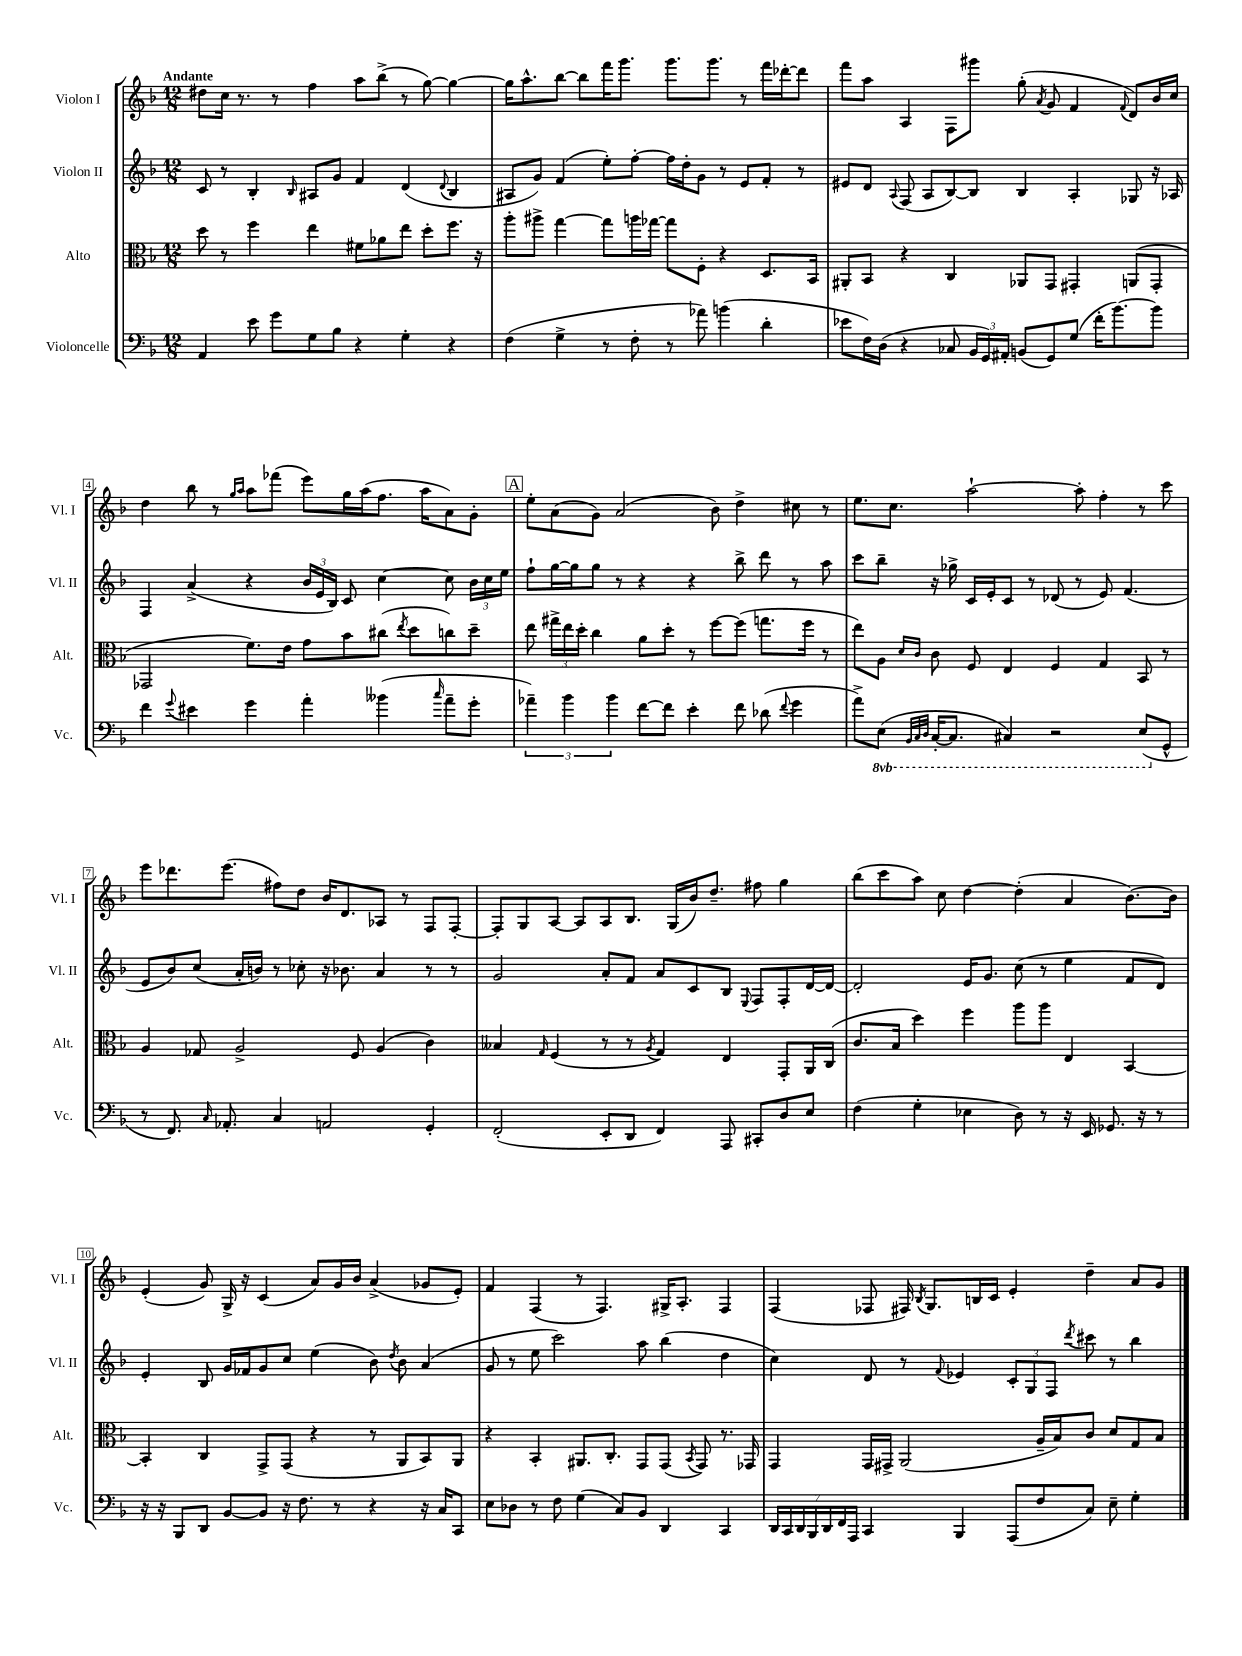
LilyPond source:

<<
\new StaffGroup <<
\new Staff = "s0" \with { instrumentName = "Violon I" shortInstrumentName = "Vl. I" } {
    \clef treble \key f \major \numericTimeSignature \time 12/8 \tempo "Andante"
    \autoBeamOff dis''8[ c''16] r8. r8 f''4 a''8[ bes''8]->( r8 g''8~) g''4~ |
    g''16[ a''8.-^ bes''8]~ bes''8[ f'''16 g'''8.] g'''8.[ g'''8.] r8 f'''16[ des'''16~-. des'''8] |
    f'''8[ a''8] a4 f8[ gis'''8] g''8-.( \acciaccatura { a'8 } g'8 f'4 \appoggiatura { f'8 } d'8[) bes'16 c''16] |
    d''4 bes''8 r8 \grace { g''16[ a''16] } a''8[ fes'''8]( e'''8[) g''16 a''16( f''8.] a''16[ a'8) g'8]-. |
    \mark \markup { \box "A" } e''8[-. a'8( g'8]) a'2( bes'8) d''4-> cis''8 r8 |
    e''8.[ c''8.] a''2~-! a''8-. f''4-. r8 c'''8 |
    e'''8[ des'''8. e'''8.]( fis''8[) d''8] bes'16[ d'8. aes8] r8 f8[ f8]~-. |
    f8[-. g8 a8]~ a8[ a8 bes8.] g16[( bes'16) d''8.]-- fis''8 g''4 |
    bes''8[( c'''8 a''8]) c''8 d''4~ d''4-.( a'4 bes'8.[~) bes'16] |
    e'4-.( g'8) g16-> r16 c'4( a'8[) g'16 bes'16] a'4->( ges'8[ e'8]-.) |
    f'4 f4( r8 f4.) gis16[-> a8.]-. f4 |
    f4( fes8 fis16) \acciaccatura { bes8 } g8.[ b16 c'16] e'4-. d''4-- a'8[ g'8] \bar "|." |
}
\new Staff = "s1" \with { instrumentName = "Violon II" shortInstrumentName = "Vl. II" } {
    \clef treble \key f \major \numericTimeSignature \time 12/8
    \autoBeamOff c'8 r8 bes4-. \grace { bes16 } ais8[ g'8] f'4 d'4( \appoggiatura { d'8 } bes4 |
    ais8[ g'8]) f'4( e''8[-.) f''8]~-. f''16[ d''16-. g'8] r8 e'8[ f'8]-. r8 |
    eis'8[ d'8] \appoggiatura { a8 } f8( a8[ bes8~) bes8] bes4 a4-. ges8 r16 aes16 |
    f4 a'4->( r4 \tuplet 3/2 { bes'16[ e'16 bes16]) } c'8 c''4~ c''8 \tuplet 3/2 { bes'16[ c''16 e''16] } |
    \mark \markup { \box "A" } f''8[-! g''16~ g''16 g''8] r8 r4 r4 bes''8-> d'''8 r8 a''8 |
    c'''8[ bes''8]-- r16 ges''16-> c'16[ e'16-. c'8] r8 des'8( r8 e'8) f'4.( |
    e'8[ bes'8) c''8]( a'16[-. b'16]) r8 ces''8-. r16 bes'8. a'4 r8 r8 |
    g'2 a'8[-. f'8] a'8[ c'8 bes8] \appoggiatura { e8 } f8[ f8-. d'16~ d'16]~ |
    d'2-. e'16[ g'8.] c''8( r8 e''4 f'8[ d'8]) |
    e'4-. bes8 g'16[ fes'16 g'8 c''8] e''4( bes'8) \acciaccatura { d''8 } bes'8 a'4( |
    g'8 r8 e''8 c'''2) a''8 bes''4( d''4 |
    c''4) d'8 r8 \appoggiatura { f'8 } ees'4 \tuplet 3/2 { c'8[-. g8 f8] } \acciaccatura { d'''8 } cis'''8 r8 bes''4 \bar "|." |
}
\new Staff = "s2" \with { instrumentName = "Alto" shortInstrumentName = "Alt." } {
    \clef alto \key f \major \numericTimeSignature \time 12/8
    \autoBeamOff d''8 r8 f''4 e''4 fis'8[ aes'8 e''8] d''8[-. f''8.] r16 |
    a''8[-. ais''8]-> g''4~ g''8[ a''16 ges''16]~ ges''8[ f8]-. r4 d8.[ bes,16] |
    ais,8[-. bes,8] r4 c4 aes,8[ g,8] gis,4-. a,8[( gis,8]-. |
    ges,2 f'8.[) e'16] g'8[ bes'8 cis''8]( \acciaccatura { e''8 } d''8[ c''8) d''8]-- |
    \mark \markup { \box "A" } e''8 \tuplet 3/2 { gis''16[-> e''16 d''16]-. } c''4 a'8[ d''8]-. r8 f''8[~ f''8]( g''8.[ f''16] r8 |
    e''8[) a8] \grace { d'16[ c'16] } c'8 f8 e4 f4 g4 bes,8 r8 |
    a4 ges8 a2-> f8 a4( c'4) |
    beses4 \grace { g16 } f4( r8 r8 \acciaccatura { a8 } g4) e4 g,8[-. a,16 c16]( |
    c'8.[ bes16] d''4) f''4 a''8[ a''8] e4 bes,4~ |
    bes,4-. c4 g,8[-> g,8]( r4 r8 a,8[ bes,8) a,8] |
    r4 bes,4-. ais,8.[ c8.]-. g,8[ g,8]( \acciaccatura { bes,8 } g,8) r8. ges,16 |
    g,4 g,16[ gis,16]-> a,2( a16[-- bes16) c'8] d'8[ g8 bes8] \bar "|." |
}
\new Staff = "s3" \with { instrumentName = "Violoncelle" shortInstrumentName = "Vc." } {
    \clef bass \key f \major \numericTimeSignature \time 12/8 \set Staff.ottavationMarkups = #ottavation-simple-ordinals
    \autoBeamOff a,4 e'8 g'8[ g8 bes8] r4 g4-. r4 |
    f4( g4-> r8 f8-. r8 aes'8) b'4( d'4-. |
    ees'8[ f16) d16]( r4 ces8 \tuplet 3/2 { bes,16[ g,16) ais,16]-. } b,8[( g,8) g8]( f'16[-. bes'8.~) bes'8] |
    f'4 \appoggiatura { g'8 } eis'4 g'4 a'4-. beses'4( \grace { c''16 } a'8[-- g'8]-. |
    \mark \markup { \box "A" } \tuplet 3/2 { aes'4--) bes'4 bes'4 } f'8[~ f'8] e'4-. f'8 des'8( \appoggiatura { f'8 } g'4 |
    a'8[->) \ottava #-1 e,8]( \grace { bes,,32[ c,32 d,32] } c,16[~-. c,8.] cis,4) r2 e,8[( \ottava #0 g,8]-^ |
    r8 f,8.) \grace { c16 } aes,8.-. c4 a,2 g,4-. |
    f,2-.( e,8[-. d,8] f,4) a,,8 cis,8[-. d8 e8] |
    f4( g4-. ees4 d8) r8 r16 e,16 ges,8. r16 r8 |
    r16 r16 bes,,8[ d,8] bes,8[~ bes,8] r16 f8. r8 r4 r16 c16[ c,8] |
    e8[ des8] r8 f8 g4( c8[) bes,8] d,4 c,4 |
    \tuplet 7/4 { d,16[ c,16 d,16 bes,,16 d,16 f,16 a,,16] } c,4 bes,,4 a,,8[( f8 c8]) e8-- g4-. \bar "|." |
}
>>
>>
\layout { \context { \Score \override BarNumber.stencil = #(make-stencil-boxer 0.1 0.3 ly:text-interface::print) } }
